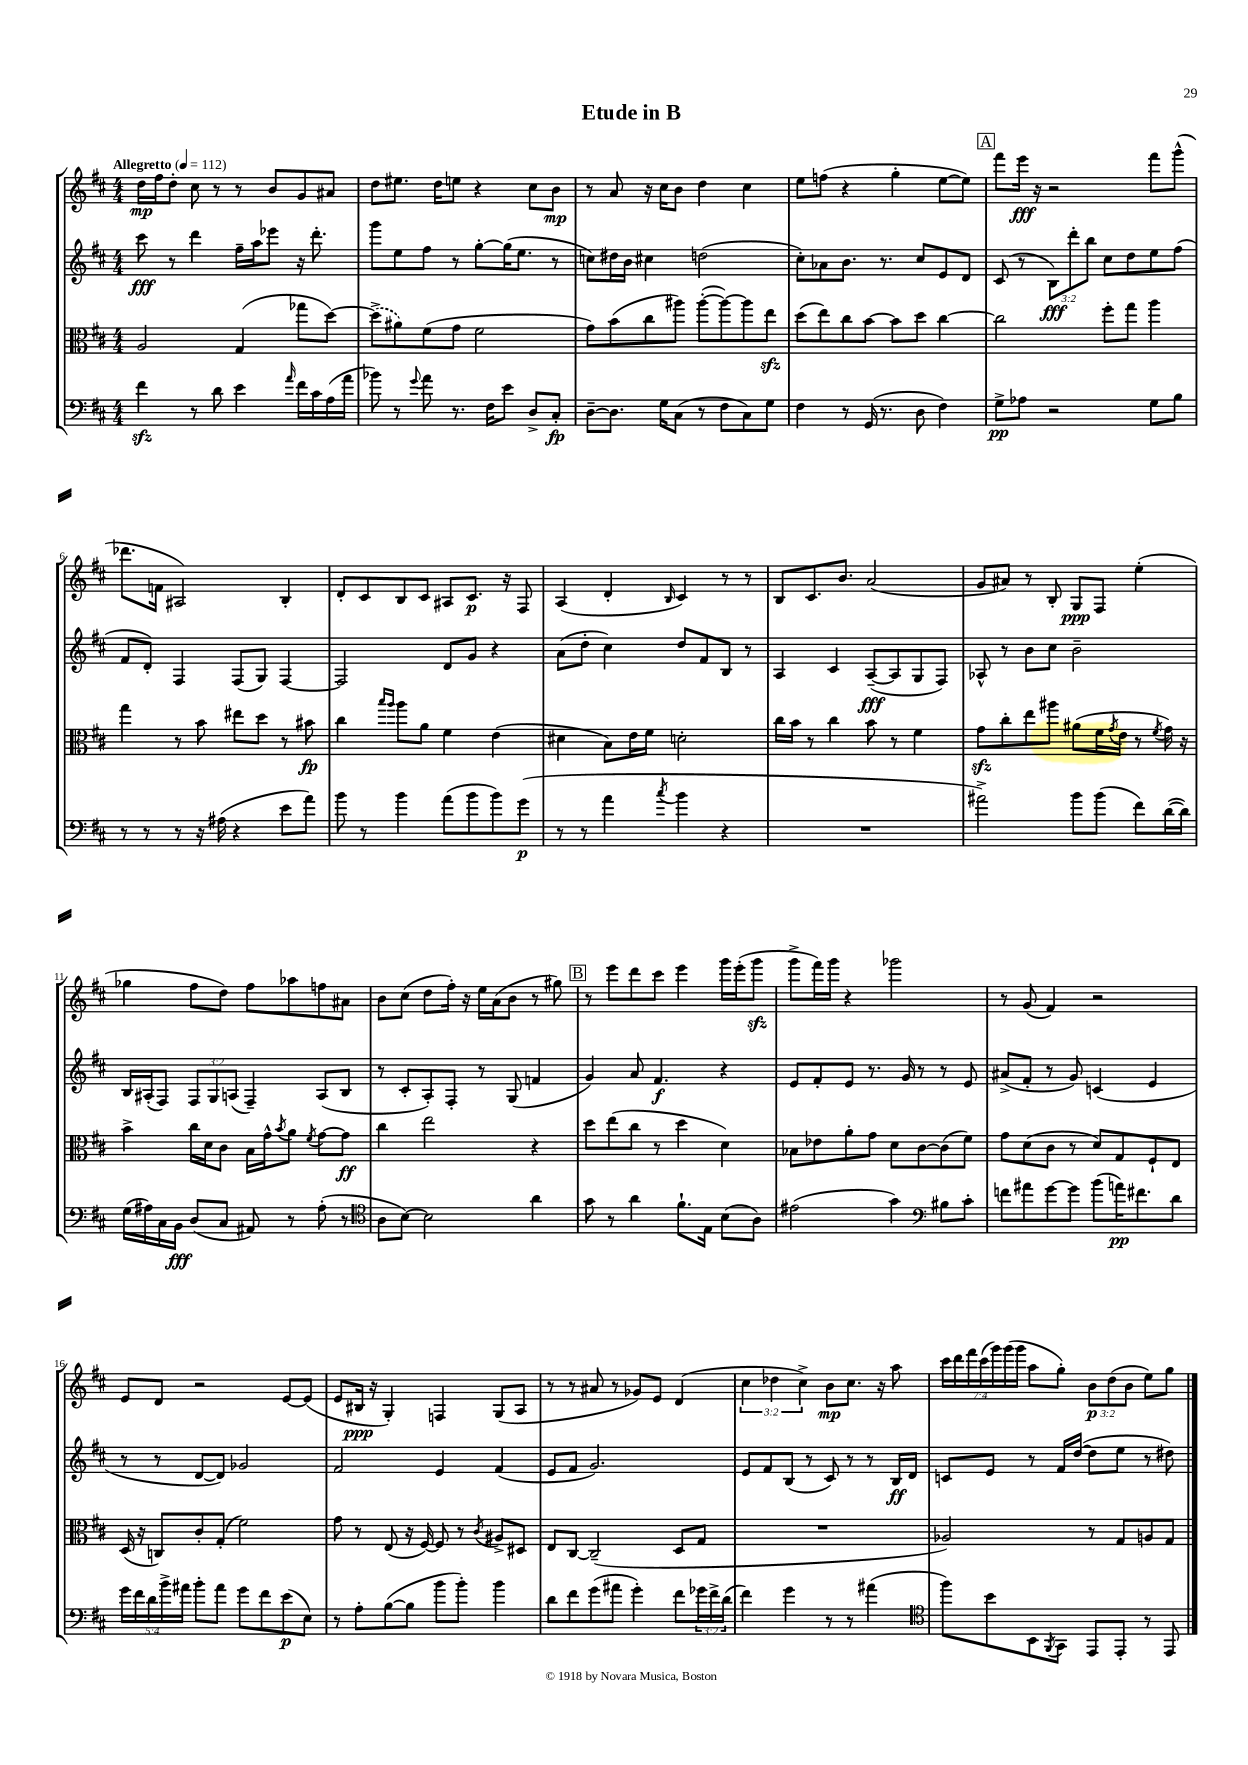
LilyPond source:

\header { title = "Etude in B" }
<<
\new StaffGroup <<
\new Staff = "s0" {
    \clef treble \key d \major \numericTimeSignature \time 4/4 \override Staff.TupletNumber.text = #tuplet-number::calc-fraction-text \tempo "Allegretto" 4 = 112
    d''16\mp fis''16 d''8-. cis''8 r8 r8 b'8 g'8 ais'8 |
    d''8 eis''8. d''16 e''8 r4 cis''8 b'8\mp |
    r8 a'8 r16 cis''16 b'8 d''4 cis''4 |
    e''8 f''8( r4 g''4-. e''8~ e''8) |
    \mark \markup { \box "A" } fis'''8 e'''16\fff r16 r2 fis'''8 g'''8-^( |
    des'''8. f'16 ais2) b4-. |
    d'8-. cis'8 b8 cis'8 ais8 cis'8.\p r16 fis8 |
    a4( d'4-. \grace { b16 } cis'4) r8 r8 |
    b8 cis'8. b'8. a'2( |
    g'8 ais'8) r8 b8-. g8\ppp fis8 e''4-.( |
    ges''4 fis''8 d''8) fis''8 aes''8 f''8 ais'8 |
    b'8 cis''8( d''8 fis''16-.) r16 e''16 a'16( b'8 r8 gis''8) |
    \mark \markup { \box "B" } r8 e'''8 d'''8 cis'''8 e'''4 g'''16 e'''16-.( g'''8\sfz |
    g'''8-> fis'''16) g'''16 r4 ges'''2 |
    r8 g'8( fis'4) r2 |
    e'8 d'8 r2 e'8~ e'8( |
    e'8 bis16\ppp r16 g4-.) f4 g8( a8 |
    r8 r8 ais'8 r8 ges'8) e'8 d'4( |
    \tuplet 3/2 { cis''4 des''4 cis''4->) } b'8\mp cis''8. r16 a''8 |
    \tuplet 7/4 { cis'''16 d'''16 fis'''16 cis'''16( g'''16) g'''16( g'''16 } a''8 g''8-.) \tuplet 3/2 { b'8\p d''8( b'8 } e''8) g''8 \bar "|." |
}
\new Staff = "s1" {
    \clef treble \key d \major \numericTimeSignature \time 4/4 \override Staff.TupletNumber.text = #tuplet-number::calc-fraction-text
    cis'''8\fff r8 d'''4 fis''16-- a''16 ees'''8 r16 d'''8.-. |
    g'''8 e''8 fis''8 r8 g''8~-. g''16( e''8. r8 |
    c''8) dis''16 b'16 cis''4 d''2( |
    cis''8-.) aes'8 b'8. r8. cis''8 e'8 d'8 |
    \mark \markup { \box "A" } cis'8( r8 \tuplet 3/2 { b8\fff) d'''8-. b''8 } cis''8 d''8 e''8 fis''8( |
    fis'8 d'8-.) fis4 fis8( g8) fis4~ |
    fis2 d'8 g'8 r4 |
    a'8( d''8-. cis''4) d''8 fis'8 b8 r8 |
    a4 cis'4 a8~--\fff( a8 g8 fis8) |
    aes8-^ r8 b'8 cis''8 b'2-- |
    b16 ais16-.( fis8) \tuplet 3/2 { fis8 g8 a8( } fis4--) a8( b8 |
    r8 cis'8-. a8-.) fis8-. r8 g8( f'4 |
    \mark \markup { \box "B" } g'4) a'8 fis'4.\f r4 |
    e'8 fis'8-. e'8 r8. g'16 r8 r8 e'8 |
    ais'8->( fis'8-. r8 g'8) c'4( e'4 |
    r8 r8 d'8~ d'8) ges'2 |
    fis'2 e'4 fis'4( |
    e'8 fis'8 g'2.) |
    e'8 fis'8 b8( r8 cis'8) r8 r8 b16\ff d'16 |
    c'8 e'8 r8 fis'16 d''16~( d''8 e''8 r8 dis''8) \bar "|." |
}
\new Staff = "s2" {
    \clef alto \key d \major \numericTimeSignature \time 4/4
    a2 g4( ges''8 d''8~) |
    \once \slurDashed d''8->( ais'8) fis'8( g'8 fis'2 |
    g'8) b'8( cis''8 ais''8) ais''8~-.( ais''8~) ais''8 e''8\sfz |
    d''8( e''8) cis''8 b'8~ b'8 d''8 cis''4~ |
    \mark \markup { \box "A" } cis''2 fis''8-. g''8 a''4 |
    g''4 r8 b'8 eis''8 d''8 r8 bis'8\fp |
    cis''4 \grace { b''16 a''16 } a''8 a'8 fis'4 e'4( |
    dis'4 b8) e'16 fis'16 d'2-. |
    cis''16 b'16 r8 cis''4 b'8 r8 fis'4 |
    g'8\sfz cis''8-. e''8 ais''8 ais'8( fis'16 \acciaccatura { g'8 } e'16 r8 \acciaccatura { fis'8 } g'16) r16 |
    b'4-> cis''16 d'16 cis'8 b16 g'16-^ \acciaccatura { b'8 } a'8 \acciaccatura { fis'8 } g'8~ g'8\ff |
    cis''4 e''2 r4 |
    \mark \markup { \box "B" } d''8 e''8( cis''8 r8 d''4 d'4) |
    bes8 ees'8 a'8-. g'8 d'8 cis'8~ cis'8( fis'8) |
    g'8 d'8( cis'8 r8 d'8) g8 fis8-! e8 |
    d16( r16 c8) cis'8-. g8-.( fis'2) |
    g'8 r8 e8( r16 fis16~) fis8 r8 \acciaccatura { cis'8 } ais8-> dis8 |
    e8 cis8~ cis2--( d8 g8 |
    R1 |
    aes2) r8 g8 a8 g8 \bar "|." |
}
\new Staff = "s3" {
    \clef bass \key d \major \numericTimeSignature \time 4/4 \override Staff.TupletNumber.text = #tuplet-number::calc-fraction-text
    fis'4\sfz r8 d'8 e'4 \grace { a'16 } fis'16 cis'16 a16( a'16 |
    bes'8) r8 \appoggiatura { g'8 } a'8 r8. fis16 e'8 d8-> cis8-.\fp |
    d8~-- d8. g16 cis8( r8 fis8 cis8) g8 |
    fis4 r8 g,16( r8. d8 fis4) |
    \mark \markup { \box "A" } g8->\pp aes8 r2 g8 b8 |
    r8 r8 r8 r16 ais16( r4 e'8 a'8) |
    b'8 r8 b'4 a'8( b'8 b'8) g'8\p( |
    r8 r8 a'4 \acciaccatura { cis''8 } b'4 r4 |
    R1 |
    ais'2->) b'8 b'8( fis'8) d'16~( d'16) |
    g16( ais16) cis16 b,16\fff d8( cis8 ais,8) r8 ais8-.( r8 |
    \clef tenor a8 b8~) b2 a'4 |
    \mark \markup { \box "B" } g'8 r8 a'4 fis'8.-! e16 b8( a8) |
    eis'2( g'4) \clef bass bis8 cis'8-. |
    f'8 ais'8 g'8~ g'8 b'8( a'16\pp) fis'8. d'8 |
    \tuplet 5/4 { g'16 fis'16 d'16 b'16-> ais'16 } b'8-. ais'8 g'8 fis'8 e'8\p( e8) |
    r8 a8-. b8~( b8 b'8 b'8-.) b'4 |
    d'8 fis'8 g'8( ais'8 g'4-.) fis'8 \tuplet 3/2 { ges'16 fis'16-> d'16( } |
    fis'4) g'4 r8 r8 ais'4( |
    \clef tenor fis''8) b'8 b,8 \acciaccatura { fis,8 } g,8 e,8 e,8-. r8 e,8 \bar "|." |
}
>>
>>
